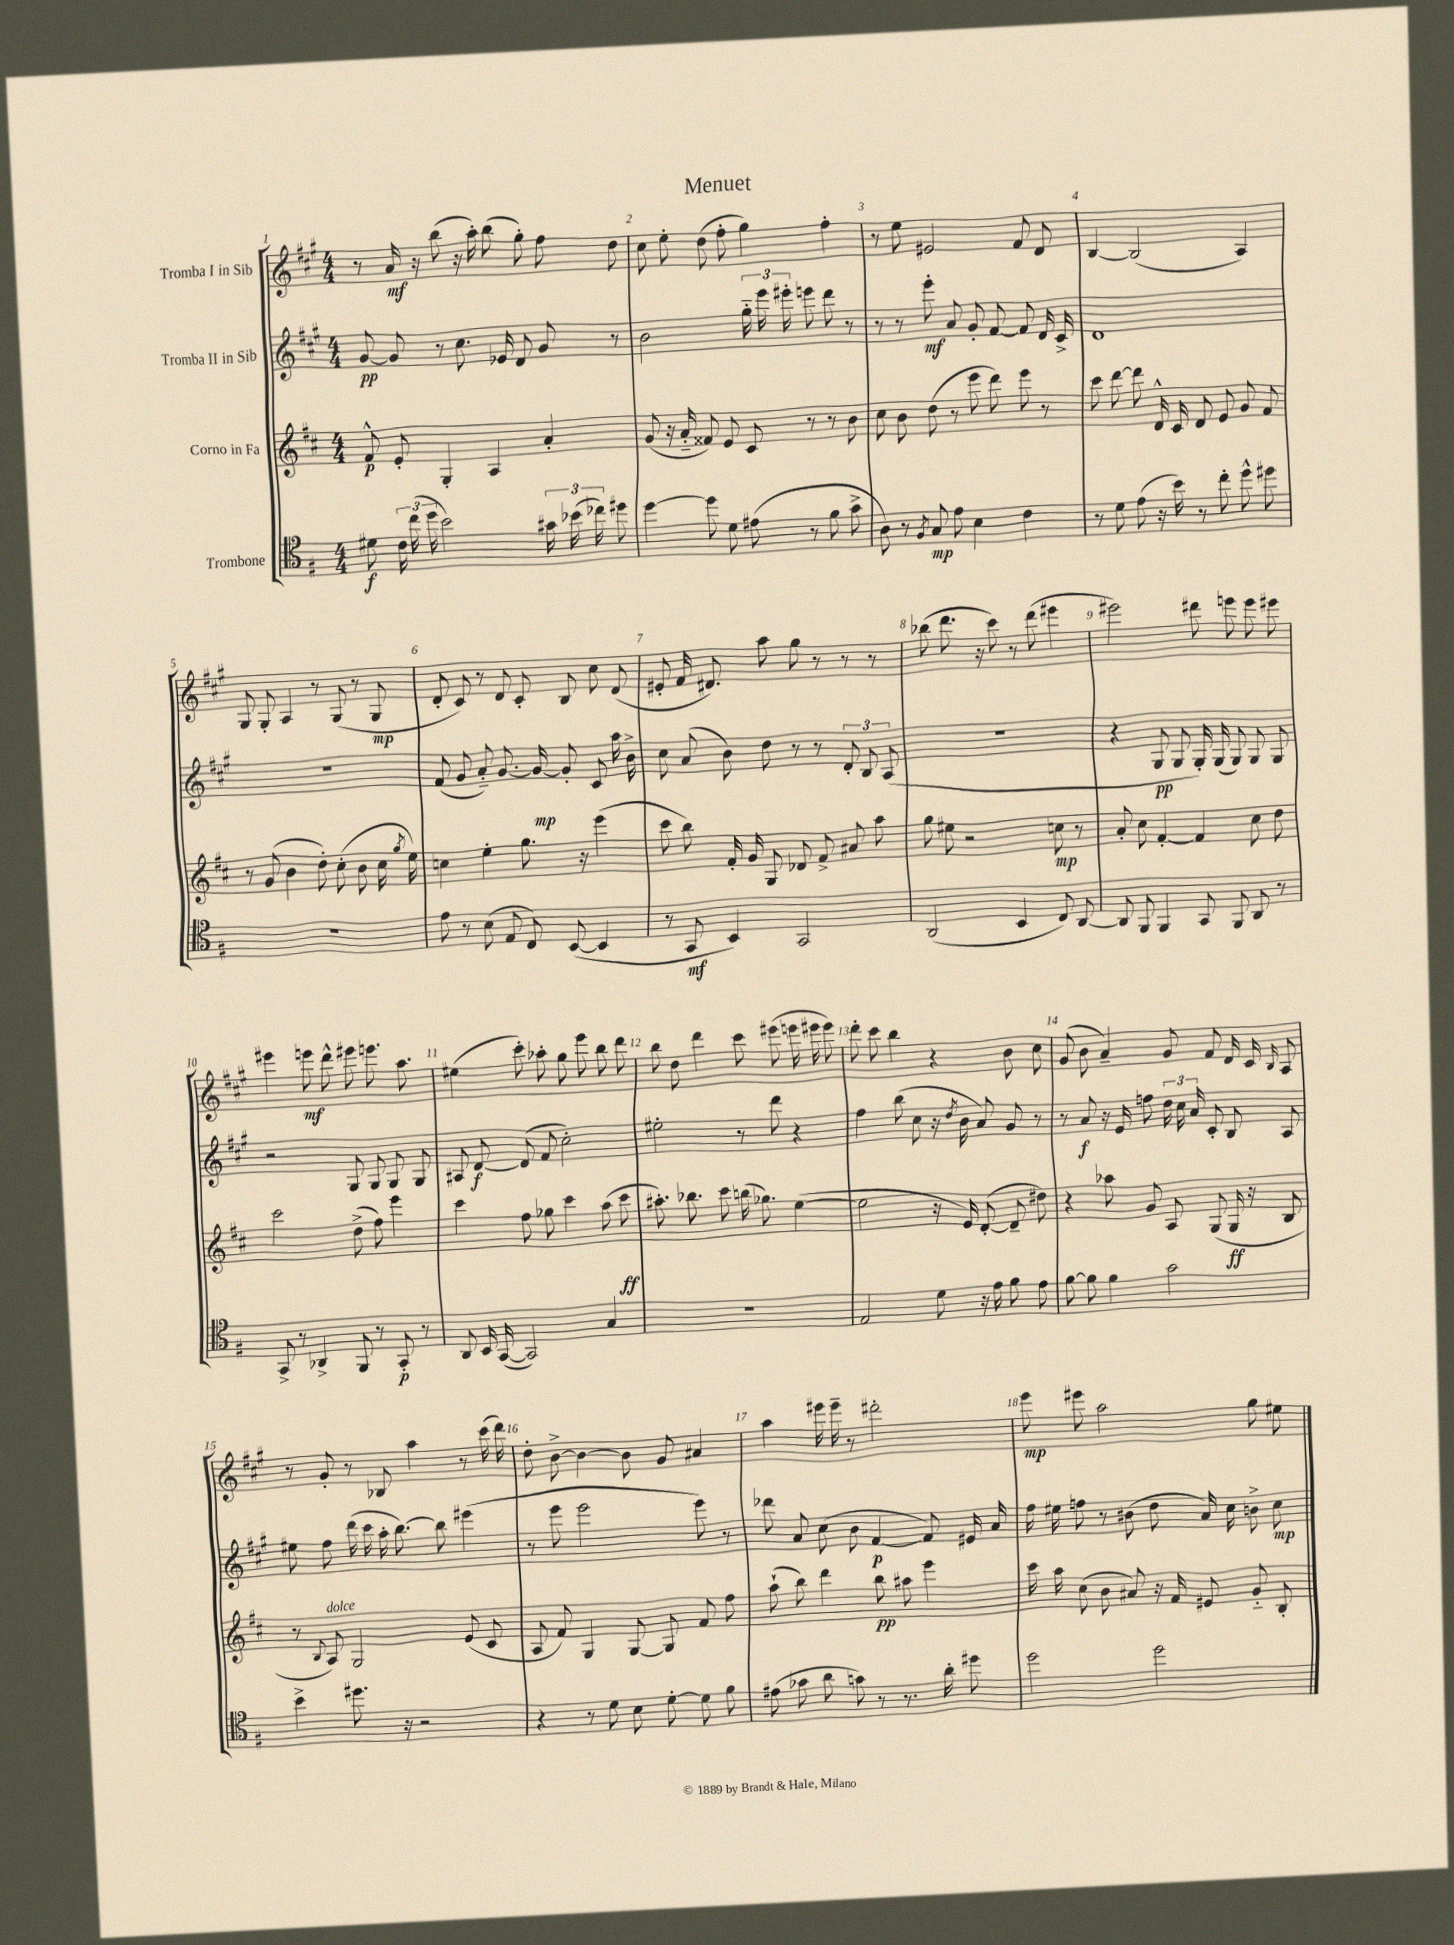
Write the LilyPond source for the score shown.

\header { title = "Menuet" }
<<
\new StaffGroup <<
\new Staff = "s0" \with { instrumentName = "Tromba I in Sib" } {
    \clef treble \key a \major \numericTimeSignature \time 4/4
    \autoBeamOff r8 a'16\mf r16 b''8( r16 a''16-.) b''8( gis''8-.) fis''8 d''8 |
    cis''8 e''8-. d''8( fis''8-. gis''4) fis''4-. |
    r8 e''8 eis'2 fis'8 d'8 |
    b4~ b2( a4) |
    gis8 gis8-. a4 r8 gis8( r8 gis8\mp |
    d'8-. cis'8) r8 d'8 cis'8-. b8 cis''8 d'8( |
    eis'8-. fis'16 dis'8.) a''8 gis''8 r8 r8 r8 |
    bes''8( d'''8. r16 cis'''8) r8 d'''8( eis'''4 |
    eis'''2) dis'''8 e'''8 e'''8 eis'''8 |
    eis'''4 e'''8\mf d'''8-^ eis'''8 e'''8. a''8. |
    eis''4( cis'''8-.) aes''8-. gis''8 e'''8 b''8 d'''8 |
    b''8 d''8 d'''4 cis'''8 eis'''8( e'''16 eis'''16 eis'''8) |
    d'''8-. cis'''8 b''4 r4 b'8 cis''8 |
    gis'8( b'8 a'4--) gis'8 fis'8 d'16 cis'16 \grace { b16 } a8 |
    r8 gis'8-. r8 bes8 a''4 r8 cis'''16( d'''16) |
    d''8-. b'8~-> b'4~ b'8 gis'8 ais'4 |
    a''4 eis'''16 eis'''16-- r8 dis'''2-. |
    e'''8\mp eis'''8 a''2 gis''8 eis''8 \bar "|." |
}
\new Staff = "s1" \with { instrumentName = "Tromba II in Sib" } {
    \clef treble \key a \major \numericTimeSignature \time 4/4
    \autoBeamOff gis'8~\pp gis'8 r8 cis''8. ees'16 d'8 gis'8 r8 |
    b'2 \tuplet 3/2 { gis''16-_ e'''16 eis'''16-. } e'''8 d'''8 r8 |
    r8 r8 e'''8-.\mf a'8 gis'8-. fis'8~ fis'8 d'16 cis'16-> |
    d'1 |
    R1 |
    fis'8( gis'8 a'8-_) gis'8.~ gis'16~\mp gis'8-. cis'8 a''16 b'16-> |
    cis''8 a'8( b'8) d''8 r8 r8 \tuplet 3/2 { d'8-. b8 a8( } |
    R1 |
    r4 gis8\pp gis8 gis16-.) gis16( gis8) gis8 gis8 |
    r2 gis8 gis8 gis8 gis8 |
    ais8 d'8~\f d'8( fis'8 cis''2-.) |
    eis''2-. r8 d'''8 r4 |
    fis''4 b''8( cis''8 r16 \acciaccatura { d''8 } b'16 a'8) gis'8 r8 |
    r8 a'8\f r16 e'16 f''8 \tuplet 3/2 { d''16 cis''16 a'16 } cis'8-. b8 a8 |
    eis''8 fis''8 d'''16( cis'''16 a''16-. b''8.~) b''8 eis'''4( |
    r8 e'''8 e'''2 e'''8) r8 |
    des'''8 a'8 cis''8( b'8 fis'4~\p fis'8) eis'16 a'16 |
    fis''16 eis''16 f''8 r8 bis'8( d''8 a'16) cis''16 b'8-> cis''8\mp \bar "|." |
}
\new Staff = "s2" \with { instrumentName = "Corno in Fa" } {
    \clef treble \key d \major \numericTimeSignature \time 4/4
    \autoBeamOff fis'8-^\p e'8-. g4-. a4 a'4-. |
    g'8( r16 a'16-_ fisis'8) e'8 cis'8 r8 r8 b'8 |
    cis''8 b'8 d''8( r8 e'''8 d'''8) e'''8 r8 |
    cis'''8 d'''8~ d'''8 d'16-^ cis'16 d'8 e'8 g'8 fis'8 |
    r8 g'8( b'4 d''8-.) cis''8-.( b'8 cis''16 \acciaccatura { g''8 } e''16) |
    c''4 e''4-. g''8. r16 e'''4( |
    cis'''8 b''8) fis'16-. g'16 g8 des'8 fis'8-> ais'8 a''8 |
    g''8 eis''8 r2 c''8\mp r8 |
    a'8-. cis''8 fis'4~-. fis'4 cis''8 d''8 |
    cis'''2 d''8->( fis''8) e'''4 |
    cis'''4 fis''8 ges''8 cis'''4 a''8( cis'''8\ff |
    ais''8.-.) bes''8. cis'''8 b''16( ges''8.) e''4~( |
    e''2 r16 e'16) d'8~-.( d'8-- dis''8) |
    r4 aes''8 g'8 a8 g8( g16\ff r16 b8 |
    r8 \appoggiatura { b8 } a8^\markup { \italic "dolce" }) g2 e'8( cis'8 |
    a8 fis'8) g4 g8~ g8 fis'8 fis''8 |
    a''8-!( b''8) d'''4 b''8\pp ais''8 e'''4 |
    cis'''16 a''16 cis''8( b'8 ais'8) r16 fis'16 eis'8 g'8-_ b8-. \bar "|." |
}
\new Staff = "s3" \with { instrumentName = "Trombone" } {
    \clef tenor \key g \major \numericTimeSignature \time 4/4
    \autoBeamOff dis'8\f \tuplet 3/2 { c'16 c''16( d''16 } b'2) \tuplet 3/2 { gis'16 bes'16( ces''16) } dis''8 |
    d''4~ d''8 d'8 eis'8( r8 fis'8 g'8-> |
    a8) r8 \acciaccatura { fis8 } g8\mp e'8 b4 c'4 |
    r8 d'8 e'8( r16 b'16) r8 c''8-. d''8-^ dis''8 |
    R1 |
    e'8 r8 b8( e8 c8) b,8~( b,4 |
    r8 g,8\mf b,4) g,2 |
    a,2( b,4 c8) a,8~ |
    a,8 fis,8 fis,4 g,8 fis,8 a,8 r8 |
    g,8-> r8 aes,4-> fis,8 r8 g,8-.\p r8 |
    a,8 b,16 g,16~( g,2) g4 |
    R1 |
    e2 d'8 r16 e'16 fis'8 e'8 |
    fis'8~ fis'8 fis'4 g'2 |
    b'4-> dis''8. r16 r2 |
    r4 r8 d'8 b8 d'8~-. d'8 fis'8 |
    eis'8( ges'8 a'8 g'8) r8 r8. a'16-. dis''8 |
    d''2 d''2 \bar "|." |
}
>>
>>
\layout { \context { \Score \override BarNumber.break-visibility = ##(#f #t #t) barNumberVisibility = #all-bar-numbers-visible } }
